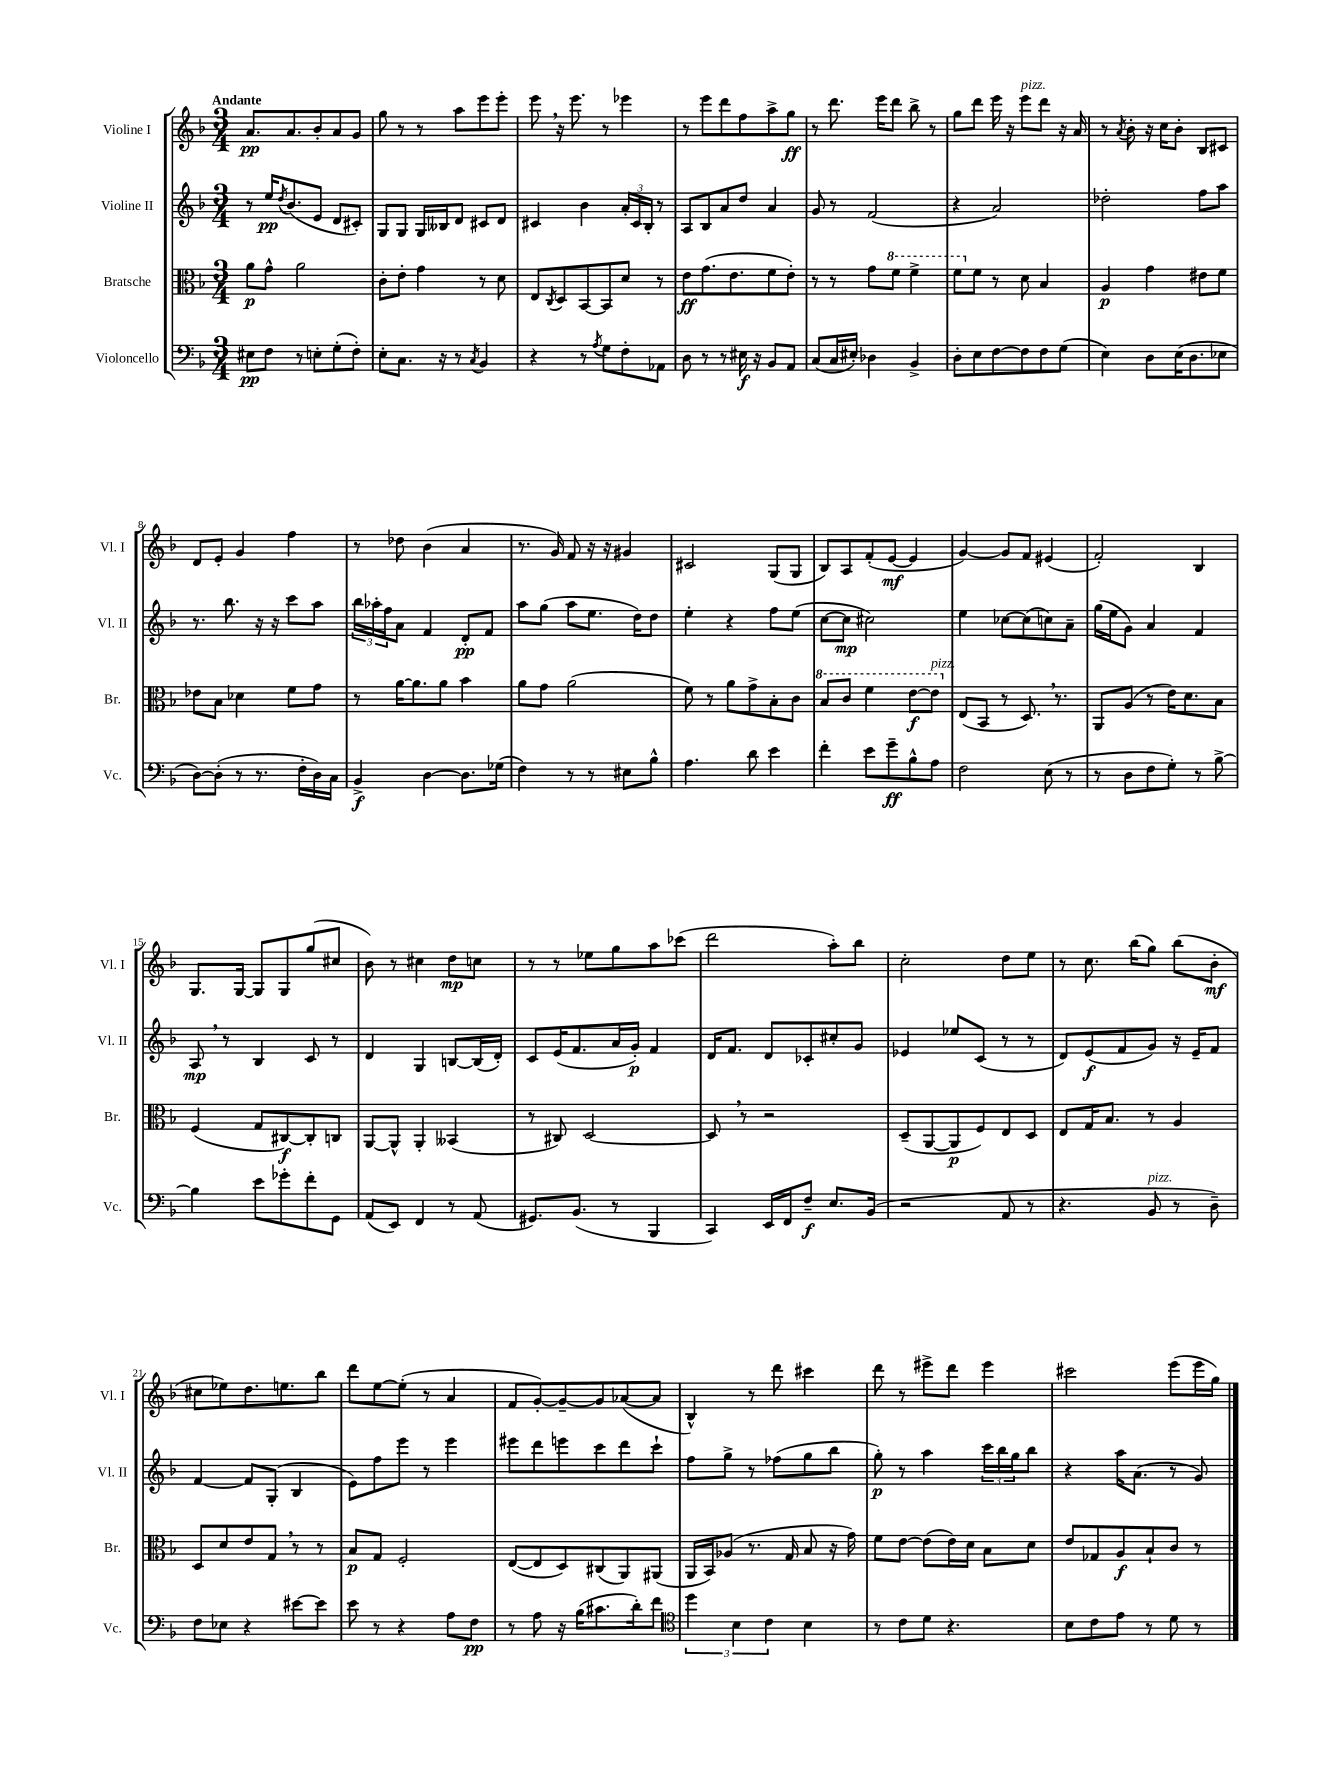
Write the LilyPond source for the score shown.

<<
\new StaffGroup <<
\new Staff = "s0" \with { instrumentName = "Violine I" shortInstrumentName = "Vl. I" } {
    \clef treble \key f \major \numericTimeSignature \time 3/4 \tempo "Andante"
    a'8.\pp a'8. bes'8-. a'8 g'8 |
    g''8 r8 r8 a''8 e'''8 e'''8-. |
    e'''8 \breathe r16 e'''8. r8 ees'''4 |
    r8 e'''8 d'''8 f''8 a''8-> g''8\ff |
    r8 d'''8. e'''16 d'''8 bes''8-> r8 |
    g''8 d'''8 e'''16 r16 e'''8^\markup { \italic "pizz." } d'''8 r16 a'16 |
    r8 \acciaccatura { a'8 } bes'8-. r16 c''16 bes'8-. bes8 cis'8 |
    d'8 e'8-. g'4 f''4 |
    r8 des''8 bes'4( a'4 |
    r8. g'16) f'8 r16 r16 gis'4 |
    cis'2 g8( g8 |
    bes8) a8 f'8-.( e'8~\mf e'4 |
    g'4~) g'8 f'8 eis'4( |
    f'2-.) bes4 |
    g8. g16~ g8 g8 g''8( cis''8 |
    bes'8) r8 cis''4 d''8\mp c''8 |
    r8 r8 ees''8 g''8 a''8 ces'''8( |
    d'''2 a''8-.) bes''8 |
    c''2-. d''8 e''8 |
    r8 c''8. bes''16( g''8) bes''8( bes'8-.\mf |
    cis''8 ees''8) d''8. e''8. bes''8 |
    d'''8 e''8~ e''8-.( r8 a'4 |
    f'8 g'8~-.) g'8~-- g'8 aes'8~( aes'8 |
    bes4-^) r8 d'''8 cis'''4 |
    d'''8 r8 eis'''8-> d'''8 eis'''4 |
    cis'''2 e'''8( e'''16 g''16) \bar "|." |
}
\new Staff = "s1" \with { instrumentName = "Violine II" shortInstrumentName = "Vl. II" } {
    \clef treble \key f \major \numericTimeSignature \time 3/4
    r8 e''16\pp \acciaccatura { d''8 } bes'8.( e'8 d'8 cis'8-.) |
    g8 g8 g16 beses16 d'8 cis'8 d'8 |
    cis'4 bes'4 \tuplet 3/2 { a'16-. cis'16 bes16-. } r8 |
    a8 bes8 a'8 d''8 a'4 |
    g'8 r8 f'2( |
    r4 a'2) |
    des''2-. f''8 a''8 |
    r8. bes''8. r16 r16 c'''8 a''8 |
    \tuplet 3/2 { bes''16 aes''16-. f''16 } a'8 f'4 d'8-.\pp f'8 |
    a''8 g''8( a''8 e''8. d''16) d''8 |
    e''4-. r4 f''8 e''8( |
    c''8~ c''8\mp cis''2) |
    e''4 ces''8~ ces''8( c''8) a'8-- |
    g''16( e''16 g'8) a'4 f'4 |
    a8\mp \breathe r8 bes4 c'8 r8 |
    d'4 g4 b8~ b16( d'16-.) |
    c'8 e'16( f'8. a'16 g'16-.\p) f'4 |
    d'16 f'8. d'8 ces'8-. cis''8-. g'8 |
    ees'4 ees''8 c'8( r8 r8 |
    d'8) e'8\f( f'8 g'8) r16 e'16-- f'8 |
    f'4~ f'8 g8-.( bes4 |
    e'8) f''8 e'''8 r8 e'''4 |
    eis'''8 d'''8 e'''8 c'''8 d'''8 c'''8-! |
    f''8 g''8-> r8 fes''8( g''8 bes''8 |
    g''8-.\p) r8 a''4 \tuplet 3/2 { c'''16 bes''16 g''16 } bes''8 |
    r4 a''16 a'8.( r8 g'8) \bar "|." |
}
\new Staff = "s2" \with { instrumentName = "Bratsche" shortInstrumentName = "Br." } {
    \clef alto \key f \major \numericTimeSignature \time 3/4
    a'8\p g'8-^ a'2 |
    c'8-. e'8-. g'4 r8 d'8 |
    e8 \acciaccatura { c8 } d8 bes,8~ bes,8 d'8 r8 |
    e'8\ff g'8.( e'8. f'8 e'8-.) |
    r8 r8 g'8 \ottava #1 f''8 f''4-> |
    f''8 \ottava #0 f'8 r8 d'8 bes4 |
    a4\p g'4 eis'8 f'8 |
    ees'8 bes8 des'4 f'8 g'8 |
    r8 a'16~ a'8. a'8 bes'4 |
    a'8 g'8 a'2( |
    f'8) r8 a'8 g'8-> bes8-. c'8 |
    \ottava #1 bes'8 c''8 f''4 e''8~\f e''8^\markup { \italic "pizz." } \ottava #0 |
    e8( bes,8 r8 d8.) \breathe r8. |
    a,8 a8( r8 e'16) d'8. bes8 |
    f4( g8 cis8~\f) cis8-. c8 |
    a,8~ a,8-^ a,4-. beses,4( |
    r8 cis8) d2~ |
    d8 \breathe r8 r2 |
    d8--( a,8~ a,8\p f8) e8 d8 |
    e8 g16 bes8. r8 a4 |
    d8 d'8 e'8 g8 \breathe r8 r8 |
    bes8\p g8 f2-. |
    e8~( e8 d8) cis8( a,8) ais,8( |
    a,16 bes,16) aes8( r8. g16 bes8 r16 g'16) |
    f'8 e'8~ e'8( e'16) d'16 bes8 d'8 |
    e'8 ges8 a8\f bes8-! c'8 r8 \bar "|." |
}
\new Staff = "s3" \with { instrumentName = "Violoncello" shortInstrumentName = "Vc." } {
    \clef bass \key f \major \numericTimeSignature \time 3/4
    eis8\pp f8 r8 e8-. g8-.( f8-.) |
    e8-. c8. r16 r8 \acciaccatura { c8 } bes,4 |
    r4 r8 \acciaccatura { a8 } g8 f8-. aes,8 |
    d8 r8 r8 eis16\f r16 bes,8 a,8 |
    c8( c16 eis16-.) des4 bes,4-> |
    d8-. e8 f8~ f8 f8 g8( |
    e4) d8 e16( d8. ees8 |
    d8~) d8-.( r8 r8. f16-. d16) c16 |
    bes,4->\f d4~ d8. ges16( |
    f4) r8 r8 eis8 bes8-^ |
    a4. d'8 e'4 |
    f'4-. e'8 g'8--\ff bes8-^ a8 |
    f2 e8( r8 |
    r8 d8 f8 g8-.) r8 bes8~-> |
    bes4 e'8 ges'8-. f'8-. g,8 |
    a,8( e,8) f,4 r8 a,8( |
    gis,8.) bes,8.( r8 bes,,4 |
    c,4) e,16 f,16 f8--\f e8. bes,16( |
    r2 a,8 r8 |
    r4. bes,8^\markup { \italic "pizz." } r8 d8--) |
    f8 ees8 r4 eis'8~ eis'8 |
    e'8 r8 r4 a8 f8\pp |
    r8 a8 r16 bes16( cis'8. d'16-.) f'8 |
    \clef tenor \tuplet 3/2 { d''4 bes4 c'4 } bes4 |
    r8 c'8 d'8 r4. |
    bes8 c'8 e'8 r8 d'8 r8 \bar "|." |
}
>>
>>
